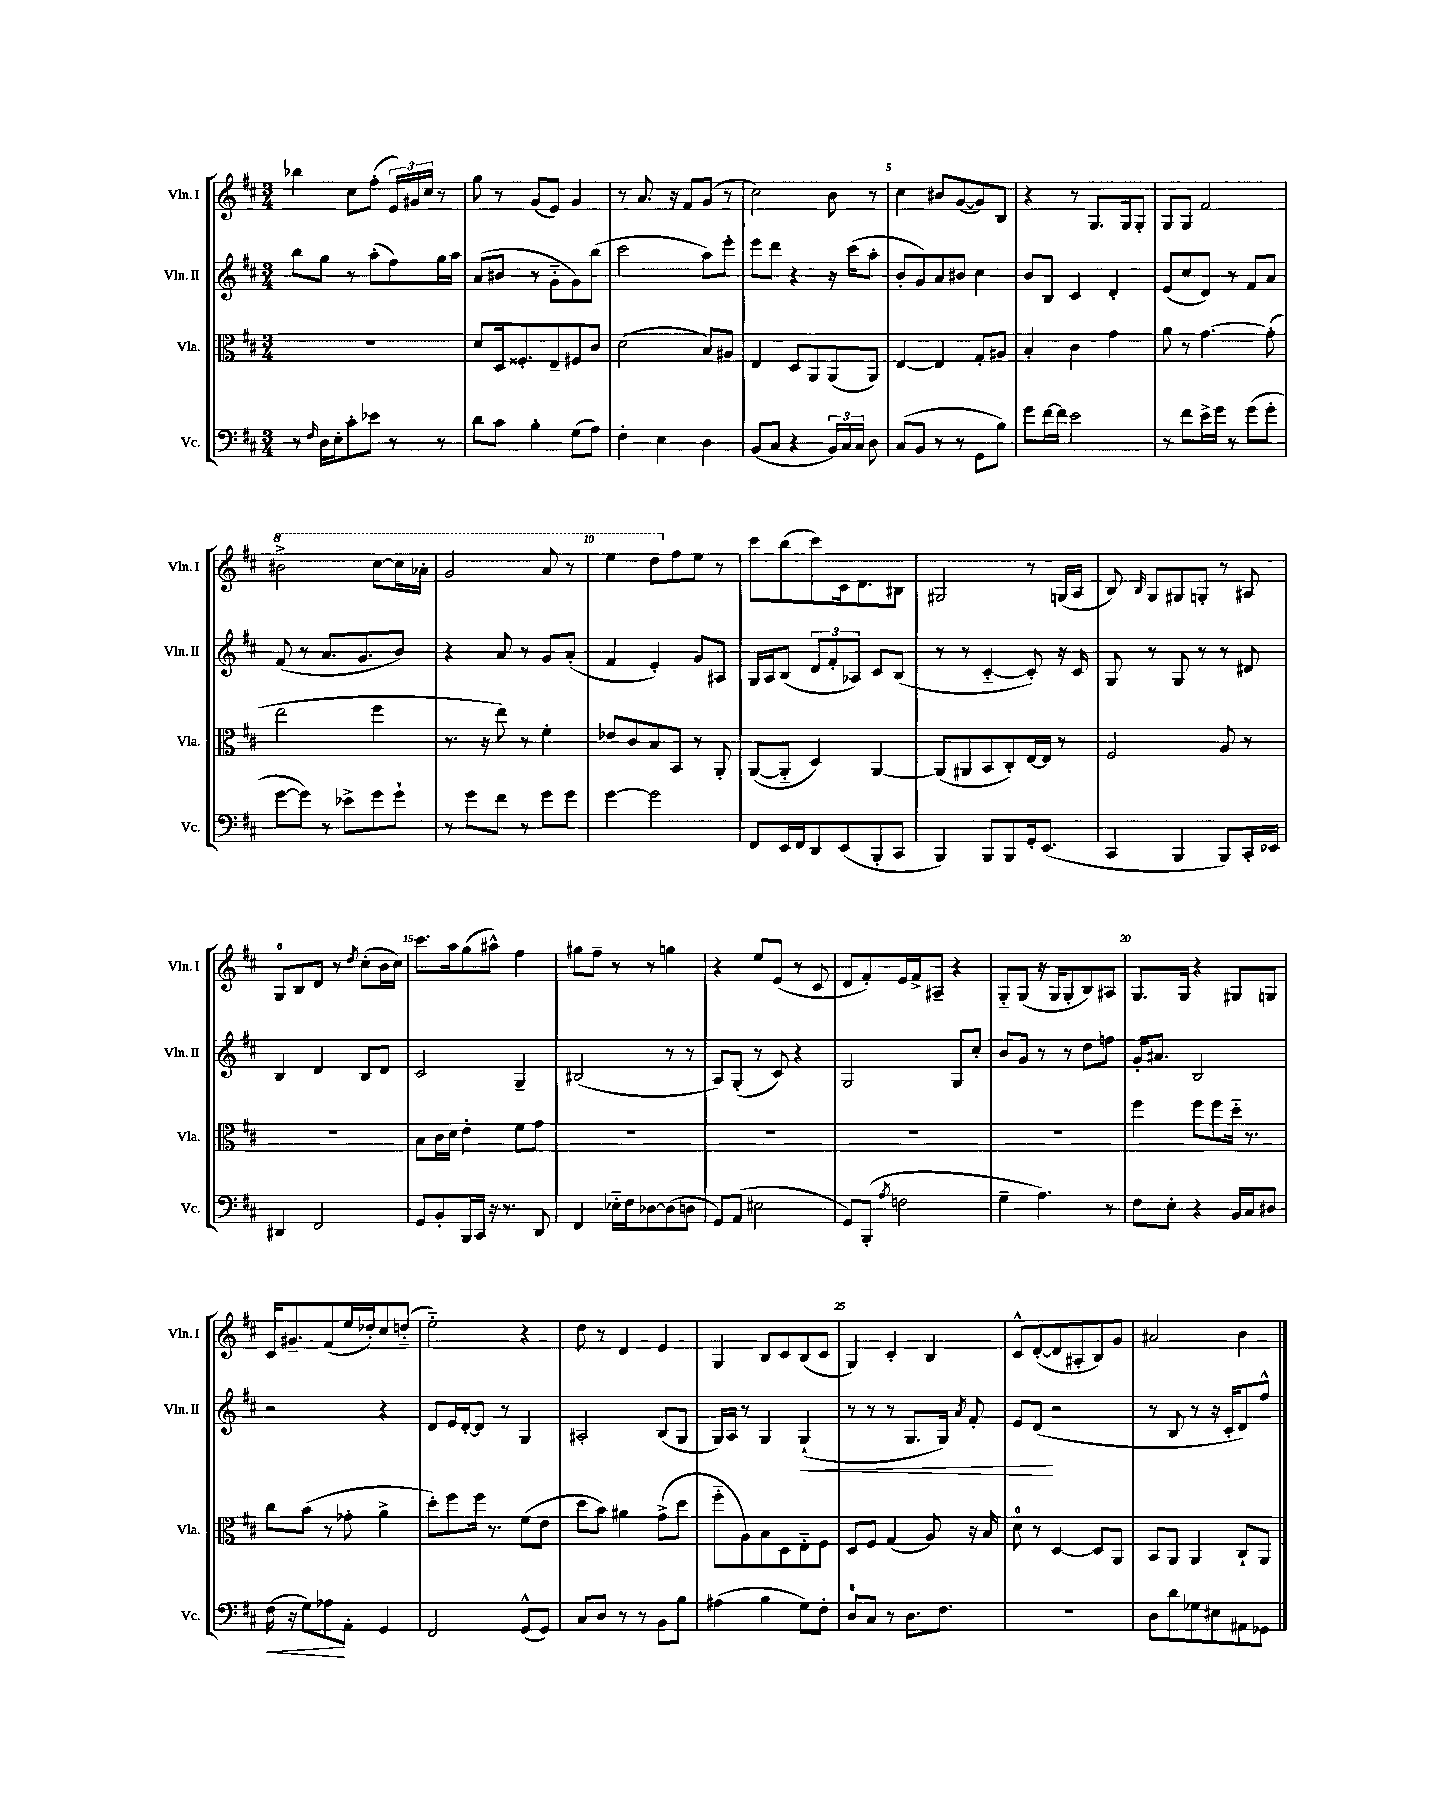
<<
\new StaffGroup <<
\new Staff = "s0" \with { instrumentName = "Vln. I" shortInstrumentName = "Vln. I" } {
    \clef treble \key d \major \numericTimeSignature \time 3/4
    \autoBeamOff bes''4 cis''8[ fis''8]-.( \tuplet 3/2 { e'16[) gis'16 cis''16] } r8 |
    g''8 r8 g'8[( e'8]) g'4 |
    r8 a'8. r16 fis'8[ g'8]( r8 |
    cis''2) b'8 r8 |
    cis''4 bis'8[ g'8~( g'8) b8] |
    r4 r8 g8.[ g16 g8]-. |
    g8[ g8] fis'2 |
    \ottava #1 bis''2-> cis'''8[~ cis'''16 aes''16]-. |
    g''2 a''8 r8 |
    e'''4 d'''8[ \ottava #0 fis''8 e''8] r8 |
    cis'''8[ b''8( cis'''8) cis'16 d'8. bis8] |
    gis2 r8 g16[( a16] |
    b8) \grace { b16 } g8[ gis8 g8]-. r8 ais8 |
    g8[-0 b8 d'8] r8 \acciaccatura { d''8 } cis''8[-.( b'16 cis''16]) |
    cis'''8.[ a''16 g''8( ais''8]-^) fis''4 |
    gis''8[ fis''8]-- r8 r8 g''4 |
    r4 e''8[ e'8]( r8 cis'8 |
    d'8[ fis'8-.) e'16 fis'16-> ais8]-- r4 |
    g8[-_ g8]( r16 g16[ g8-. b8) ais8] |
    g8.[ g16] r4 gis8[ g8] |
    cis'16[ gis'8.-- fis'8( e''16 des''16-.) cis''8 d''8]-_( |
    e''2-_) r4 |
    d''8 r8 d'4 e'4 |
    g4 b8[ cis'8 b8( cis'8] |
    g4) cis'4-. b4 |
    cis'8[-^ d'8~-.( d'8 ais8-. b8) g'8] |
    ais'2 b'4 \bar "|." |
}
\new Staff = "s1" \with { instrumentName = "Vln. II" shortInstrumentName = "Vln. II" } {
    \clef treble \key d \major \numericTimeSignature \time 3/4
    \autoBeamOff b''8[ g''8] r8 a''8[-.( fis''8) g''16 a''16] |
    a'8[( bis'8] r8 g'8[-_ g'8) b''8]( |
    cis'''2 a''8[) e'''8]-. |
    e'''8[ d'''8] r4 r16 cis'''16[( a''8]-. |
    b'8[-. g'8) a'8 bis'8] cis''4 |
    b'8[ b8] cis'4 d'4-. |
    e'8[( cis''8 d'8]) r8 fis'8[ a'8] |
    fis'8( r8 a'8.[ g'8. b'8]) |
    r4 a'8 r8 g'8[ a'8]-.( |
    fis'4 e'4-.) g'8[ ais8] |
    g16[ a16 b8]( \tuplet 3/2 { d'8[ fis'8-. aes8]) } cis'8[ b8]( |
    r8 r8 cis'4~-_ cis'8-.) r16 cis'16 |
    g8 r8 g8 r8 r8 dis'8 |
    b4 d'4 b8[ d'8] |
    cis'2 g4-- |
    bis2( r8 r8 |
    a8[) g8]-.( r8 cis'8) r4 |
    g2 g8[ cis''8]-. |
    b'8[ g'8] r8 r8 d''8[ f''8] |
    g'16[-. ais'8.] b2 |
    r2 r4 |
    d'8[ e'16 d'16~-. d'8] r8 g4 |
    ais2-. b8[( g8] |
    g16[) a16] r8 g4 g4-!\<( |
    r8 r8 r8 g8.[ g16]) \acciaccatura { a'8 } fis'8-. |
    e'8[ d'8]\!( r2 |
    r8 b8 r8 r16 cis'16[-. d'8) fis''8]-^ \bar "|." |
}
\new Staff = "s2" \with { instrumentName = "Vla." shortInstrumentName = "Vla." } {
    \clef alto \key d \major \numericTimeSignature \time 3/4
    \autoBeamOff R2. |
    d'8[ d16 fisis8.-. e8-- fis8 cis'8] |
    d'2( b8[) ais8] |
    e4 d8[ a,8 a,8( a,8]) |
    e4~ e4 g8[-. ais8] |
    b4-. cis'4 g'4 |
    a'8 r8 g'4.~ g'8-.( |
    e''2 fis''4 |
    r8. r16 e''8) r8 fis'4-. |
    ees'8[ cis'8 b8 b,8] r8 a,8-. |
    a,8[~( a,8]-_ d4) a,4~ |
    a,8[( ais,8 b,8 cis8-.) e16~ e16] r8 |
    fis2 a8 r8 |
    R2. |
    b8[ cis'16 d'16] e'4-. fis'8[ g'8] |
    R2. |
    R2. |
    R2. |
    R2. |
    fis''4 fis''8[ fis''8 d''16]-_ r8. |
    cis''8[ b'8]( r8 ges'8-. a'4-> |
    d''8[-.) fis''8 fis''16] r8. fis'8[( e'8] |
    d''8[ b'8]) ais'4 g'8[->( d''8] |
    fis''8[-_ a8) b8 d8 e8-_ fis8] |
    d8[ fis8] g4( a8) r16 b16 |
    d'8-0 r8 d4~ d8[ a,8] |
    b,8[ a,8] a,4 cis8[-! a,8] \bar "|." |
}
\new Staff = "s3" \with { instrumentName = "Vc." shortInstrumentName = "Vc." } {
    \clef bass \key d \major \numericTimeSignature \time 3/4
    \autoBeamOff r8 \grace { fis16 } d16[ e16-. cis'8-. ees'8] r8 r8 |
    d'8[ cis'8] b4-. g8[( a8]) |
    fis4-. e4 d4 |
    b,8[( cis8] r4 \tuplet 3/2 { b,16[) cis16 cis16] } d8 |
    cis8[( b,8] r8 r8 g,8[ b8]) |
    g'8[ fis'16~ fis'16] e'2 |
    r8 fis'8[ e'16-> g'16] r8 g'8[( g'8]-. |
    g'8[~ g'8]) r8 ees'8[-> g'8 g'8]-! |
    r8 g'8[ fis'8] r8 g'8[ g'8] |
    g'4~ g'2 |
    fis,8[ e,16 fis,16 d,8 e,8( b,,8-. cis,8] |
    b,,4) b,,8[ b,,8 g,16-. e,8.]( |
    cis,4 b,,4 b,,8[) cis,16-. ees,16] |
    dis,4 fis,2 |
    g,8[ b,8-. b,,16 cis,16] r16 r8. d,8 |
    fis,4 ees16[-_ fis16 des8~ des8( d8] |
    g,8[) a,8]( eis2 |
    g,8[) b,,8]-.( \acciaccatura { a8 } f2 |
    g4-- a4.) r8 |
    fis8[ e8]-. r4 b,16[ cis16 dis8] |
    fis16\<( r16 g8[) aes8\! a,8]-. g,4 |
    fis,2 g,8[-^( g,8]) |
    cis8[ d8] r8 r8 b,8[ b8] |
    ais4( b4 g8[) fis8]-. |
    d8[-0 cis8] r8 d8.[ fis8.] |
    R2. |
    d8[ d'8 ges8 eis8 ais,8 ges,8] \bar "|." |
}
>>
>>
\layout { \context { \Score \override BarNumber.break-visibility = ##(#f #t #t) barNumberVisibility = #(every-nth-bar-number-visible 5) } }
